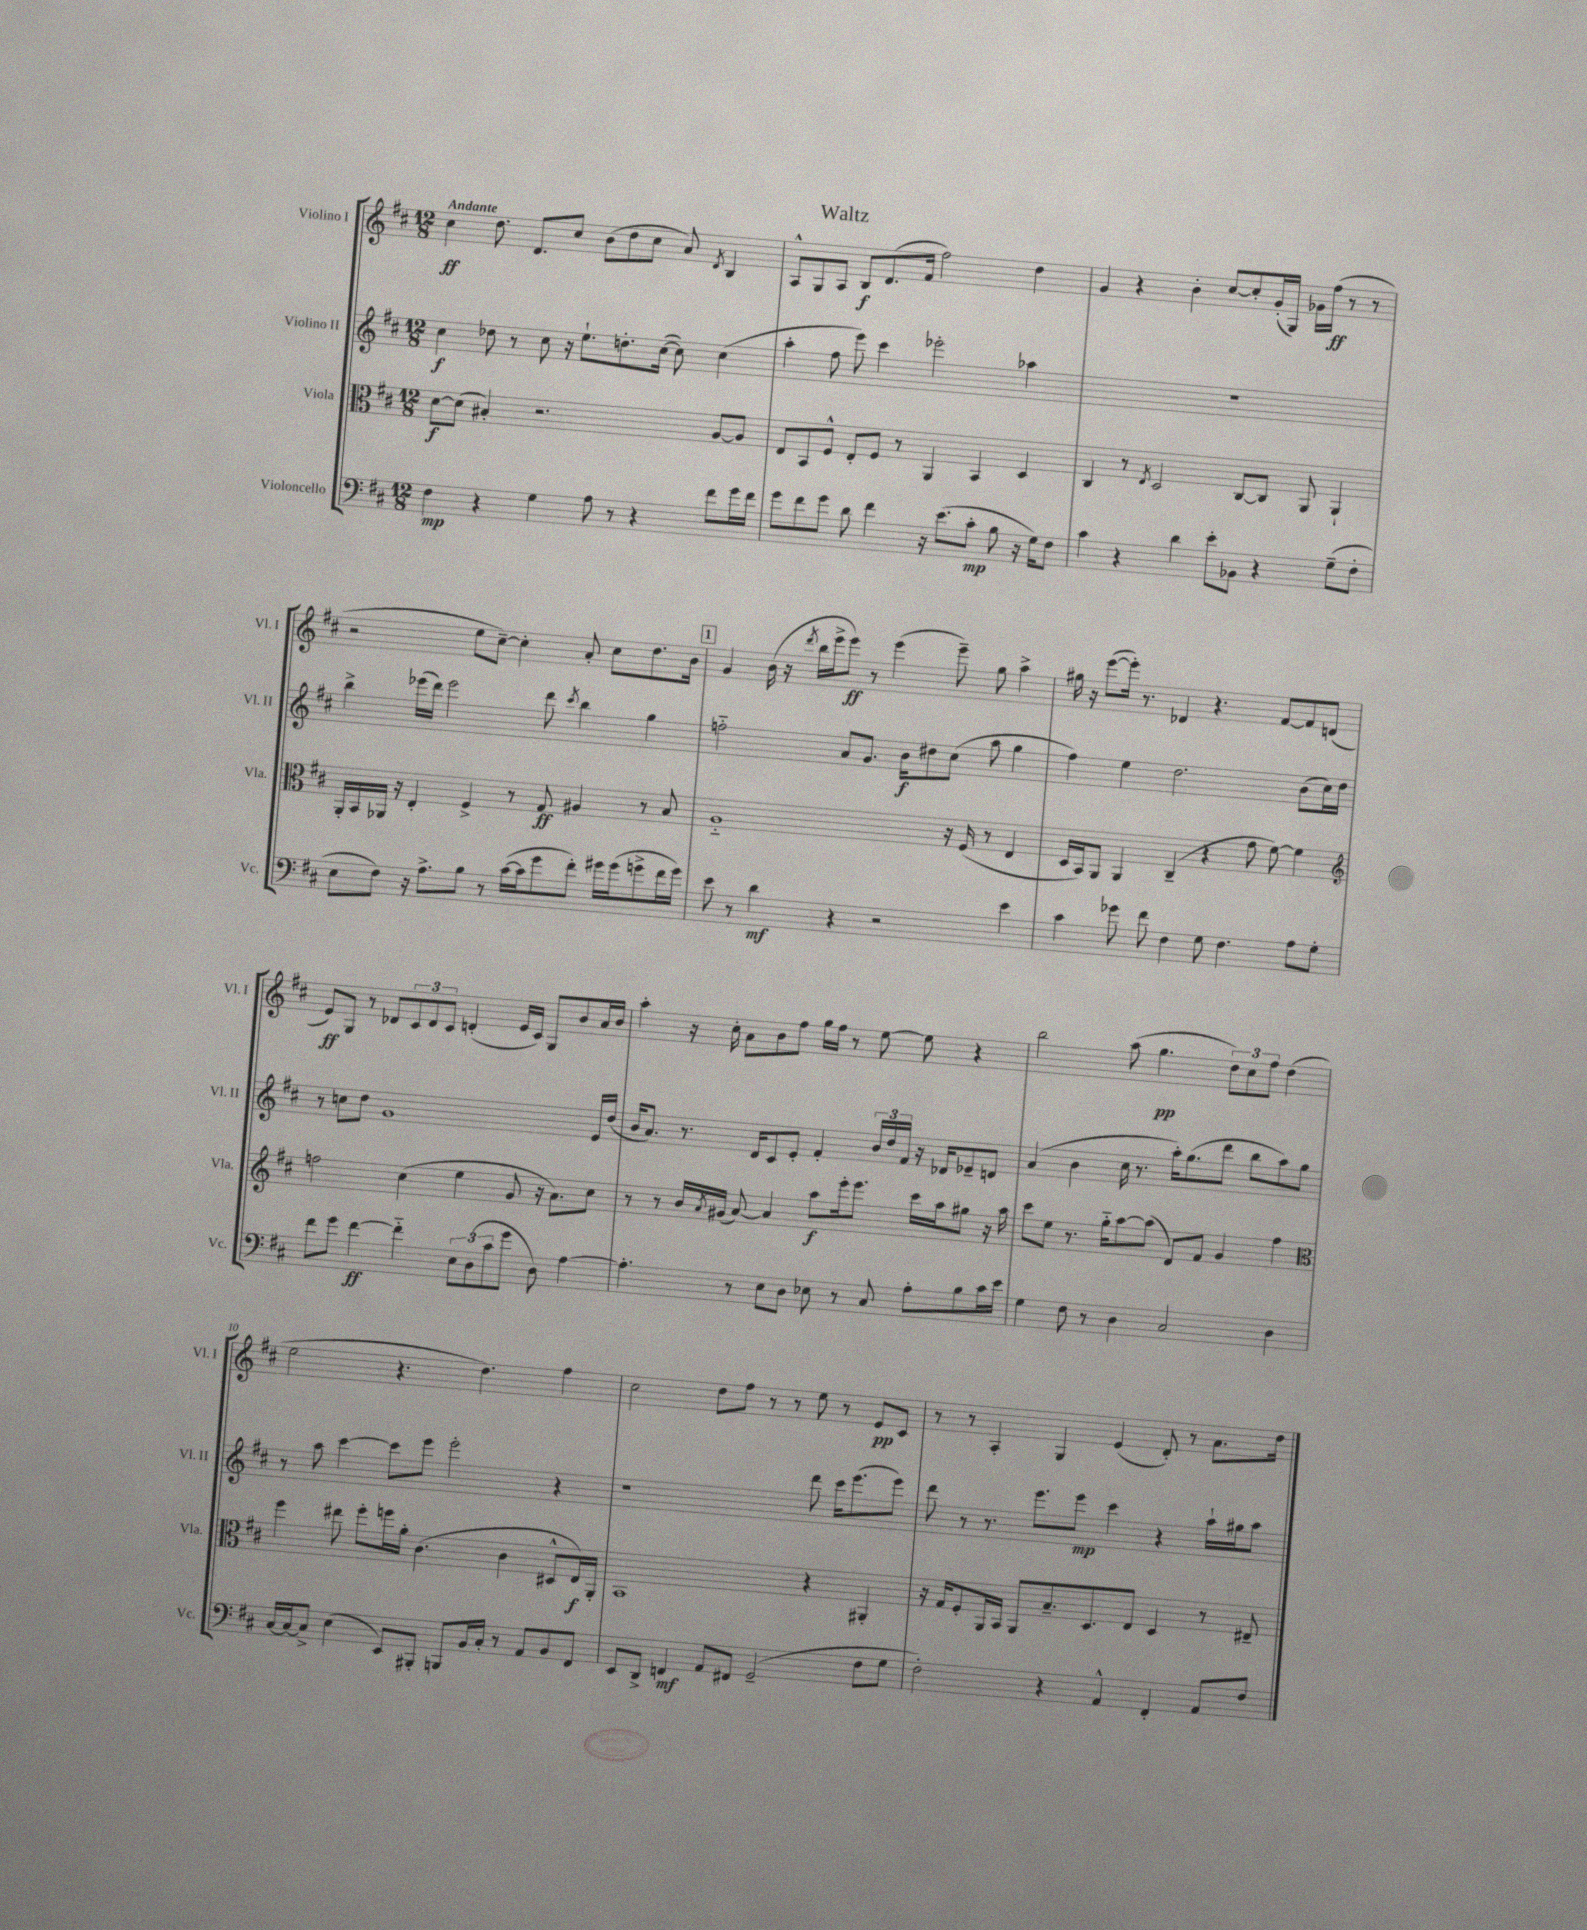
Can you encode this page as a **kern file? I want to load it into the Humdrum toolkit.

**kern	**kern	**kern	**kern
*staff4	*staff3	*staff2	*staff1
*clefF4	*clefC3	*clefG2	*clefG2
*k[f#c#]	*k[f#c#]	*k[f#c#]	*k[f#c#]
*M12/8	*M12/8	*M12/8	*M12/8
4F#	[8d	4cc#	4cc#
.	(8d]	.	.
4r	4B#')	8dd-	8.dd
.	.	8r	.
.	.	.	8.d
4G	2.r	8cc#	.
.	.	16r	8cc#
.	.	8.ee`	.
8A	.	.	(8b
8r	.	8.dd'	8dd
4r	.	.	8cc#
.	.	([16cc#	.
.	.	8cc#])	8a)
.	.	.	8qd
8f#	[8A	(4cc#	4B
16g	8A]	.	.
16f#	.	.	.
=	=	=	=
8g	8E	4aa'	8A^^
8f#	8BB	.	8G
8g	8F#^^	8ff#	8A
8d	8E'	8eee)	8B
4f#	8F#	4ccc#	(8.d
.	8r	.	.
.	.	.	16f#
16r	4AA	2eee-'	2ff#)
(8.e	.	.	.
8c#'	4BB	.	.
8B	.	.	.
16r	4D	4aa-	4dd
16G)	.	.	.
8F#	.	.	.
=	=	=	=
4c#	4C#	1.r	4g
4r	8r	.	4r
.	8qE	.	.
.	2D	.	.
4d	.	.	4b'
8e'	.	.	[8cc#
8BB-	[8C#	.	8cc#']
4r	8C#]	.	(16g'
.	.	.	16G)
.	8AA	.	16g-
.	.	.	(16ff#
(8G~	4AA`	.	8r
8F#'	.	.	8r
=	=	=	=
8E	16AA'	4bb^	2r
.	16BB	.	.
8F#)	16AA-	.	.
.	16r	.	.
16r	4E'	(16eee-	.
8.A^	.	16ddd)	.
.	.	2eee-	.
8B	4F#^	.	8ee
8r	.	.	[8cc#~)
([16c#	8r	.	4cc#']
16c#]	.	.	.
8g	8G	8ddd	.
.	.	8qccc#	.
8f#')	4A#	4bb	8a'
16g#	.	.	8cc#
(16g#	.	.	.
8g^	8r	4gg	8.dd
16f#	8B	.	.
16g)	.	.	16b
=	=	=	=
8e	1A'~	2ff'~	4g
8r	.	.	.
4d	.	.	(16b
.	.	.	16r
.	.	.	8qddd
.	.	.	16bb
.	.	.	16eee^
4r	.	8a	8eee)
.	.	8.g	8r
2r	.	.	(4eee
.	.	16b	.
.	.	8dd#	.
.	16r	(8cc#	8eee~)
.	(16F#	.	.
.	8r	8aa	8gg
4e	4E	4gg	4aa^
=	=	=	=
4c#	16D	4ff#)	16gg#
.	16BB)	.	16r
.	8AA	.	([8eee
8g-	4AA	4ee	16eee'])
.	.	.	8.r
8f#	.	.	.
4F#	(4C#~	2.dd	4d-
8G	4r	.	4.r
4.F#	.	.	.
.	8g	.	.
.	[8f#)	.	[8f#
8A	4f#]	(8b	8f#]
8G'	.	16cc#)	(8d
.	.	16dd	.
=	=	=	=
*	*clefG2	*	*
8f#	2ff	8r	8e)
8g	.	8cc	8G
[4f#	.	8dd	8r
.	.	1g	8d-
4f#'~]	(4cc#	.	12c#
.	.	.	12d-
.	.	.	12c#
12E	4ee	.	(4d'
(12D	.	.	.
12c#	.	.	.
8g	8g	.	16e
.	.	.	16c#)
8D)	16r	.	8G
.	8.a)	.	.
[4A	.	.	8b
.	8cc#	16e	16a
.	.	(16dd	16b
=	=	=	=
4.A']	8r	16b	4aa'
.	.	8.a)	.
.	8r	.	.
.	16b	8.r	16r
.	8qa	.	.
.	(16g#	.	16cc#'
8r	[8a)	.	8a
.	.	16d	.
8E	4a]	8c#	8b
8D	.	8e'	8ff#
8E-	8aa	4f#'	16gg
.	.	.	16ff#
8r	16eee'	.	8r
.	8.eee	.	.
8C#	.	24b	[8ee
.	.	24dd	.
.	.	24f#	.
8A'	16ccc#	16r	8ee]
.	16aa	16d-	.
8B	8gg#	8e-~	4r
16c#	16r	8d	.
16e	16aa	.	.
=	=	=	=
4G	8ccc#	(4a	2bb
.	8ee	.	.
8F#	8.r	4b	.
8r	.	.	.
.	16gg'~	.	.
4D	[8aa	16cc#	(8aa
.	.	8.r	.
.	(8aa]	.	4.gg
2C#	8d)	16aa')	.
.	.	(8.gg	.
.	8f#	.	.
.	4g	8ddd	12dd)
.	.	.	12cc#
.	.	8bb	.
.	.	.	12ff#
4D	4ff#	8aa)	(4dd
.	.	8gg	.
=	=	=	=
*	*clefC3	*	*
[16C#	4ff#	8r	2ee
16C#_	.	.	.
8C#^]	.	8aa	.
(4E	8ee#	[4ccc#	.
.	8ff#'	.	.
8EE)	16ff	8ccc#]	4.r
.	16a'	.	.
8BBB#'	(4.c#	8eee	.
8BBB	.	2eee'	.
16BB	.	.	4.dd)
16C#'	.	.	.
8r	4c#	.	.
8AA	.	.	.
8BB	8D#^^	4r	4ff#
8FF#	16E)	.	.
.	16AA'	.	.
=	=	=	=
8EE	1BB	1r	2cc#
8DD^	.	.	.
4FF	.	.	.
8AA	.	.	8dd
8FF#	.	.	8ff#
(2GG~	.	.	8r
.	.	.	8r
.	4r	8ddd	8ee
.	.	16ccc#	8r
.	.	(8.eee	.
8F#	4AA#'	.	8e
8G	.	8eee)	8c#
=	=	=	=
2F#')	16r	8ddd	8r
.	16G	.	.
.	8F#'	8r	8r
.	16AA	8.r	4A'
.	16BB	.	.
.	8AA	.	.
.	.	8.eee	.
4r	8.B~	.	4G
.	.	8eee	.
.	8.D	.	.
4AA^^	.	4ccc#	(4e
.	8E	.	.
4FF#'	4D	4r	8d')
.	.	.	8r
8AA	8r	16aa`	8.a
.	.	16gg#	.
8F#	8E#~	8aa	.
.	.	.	16dd
==	==	==	==
*-	*-	*-	*-
